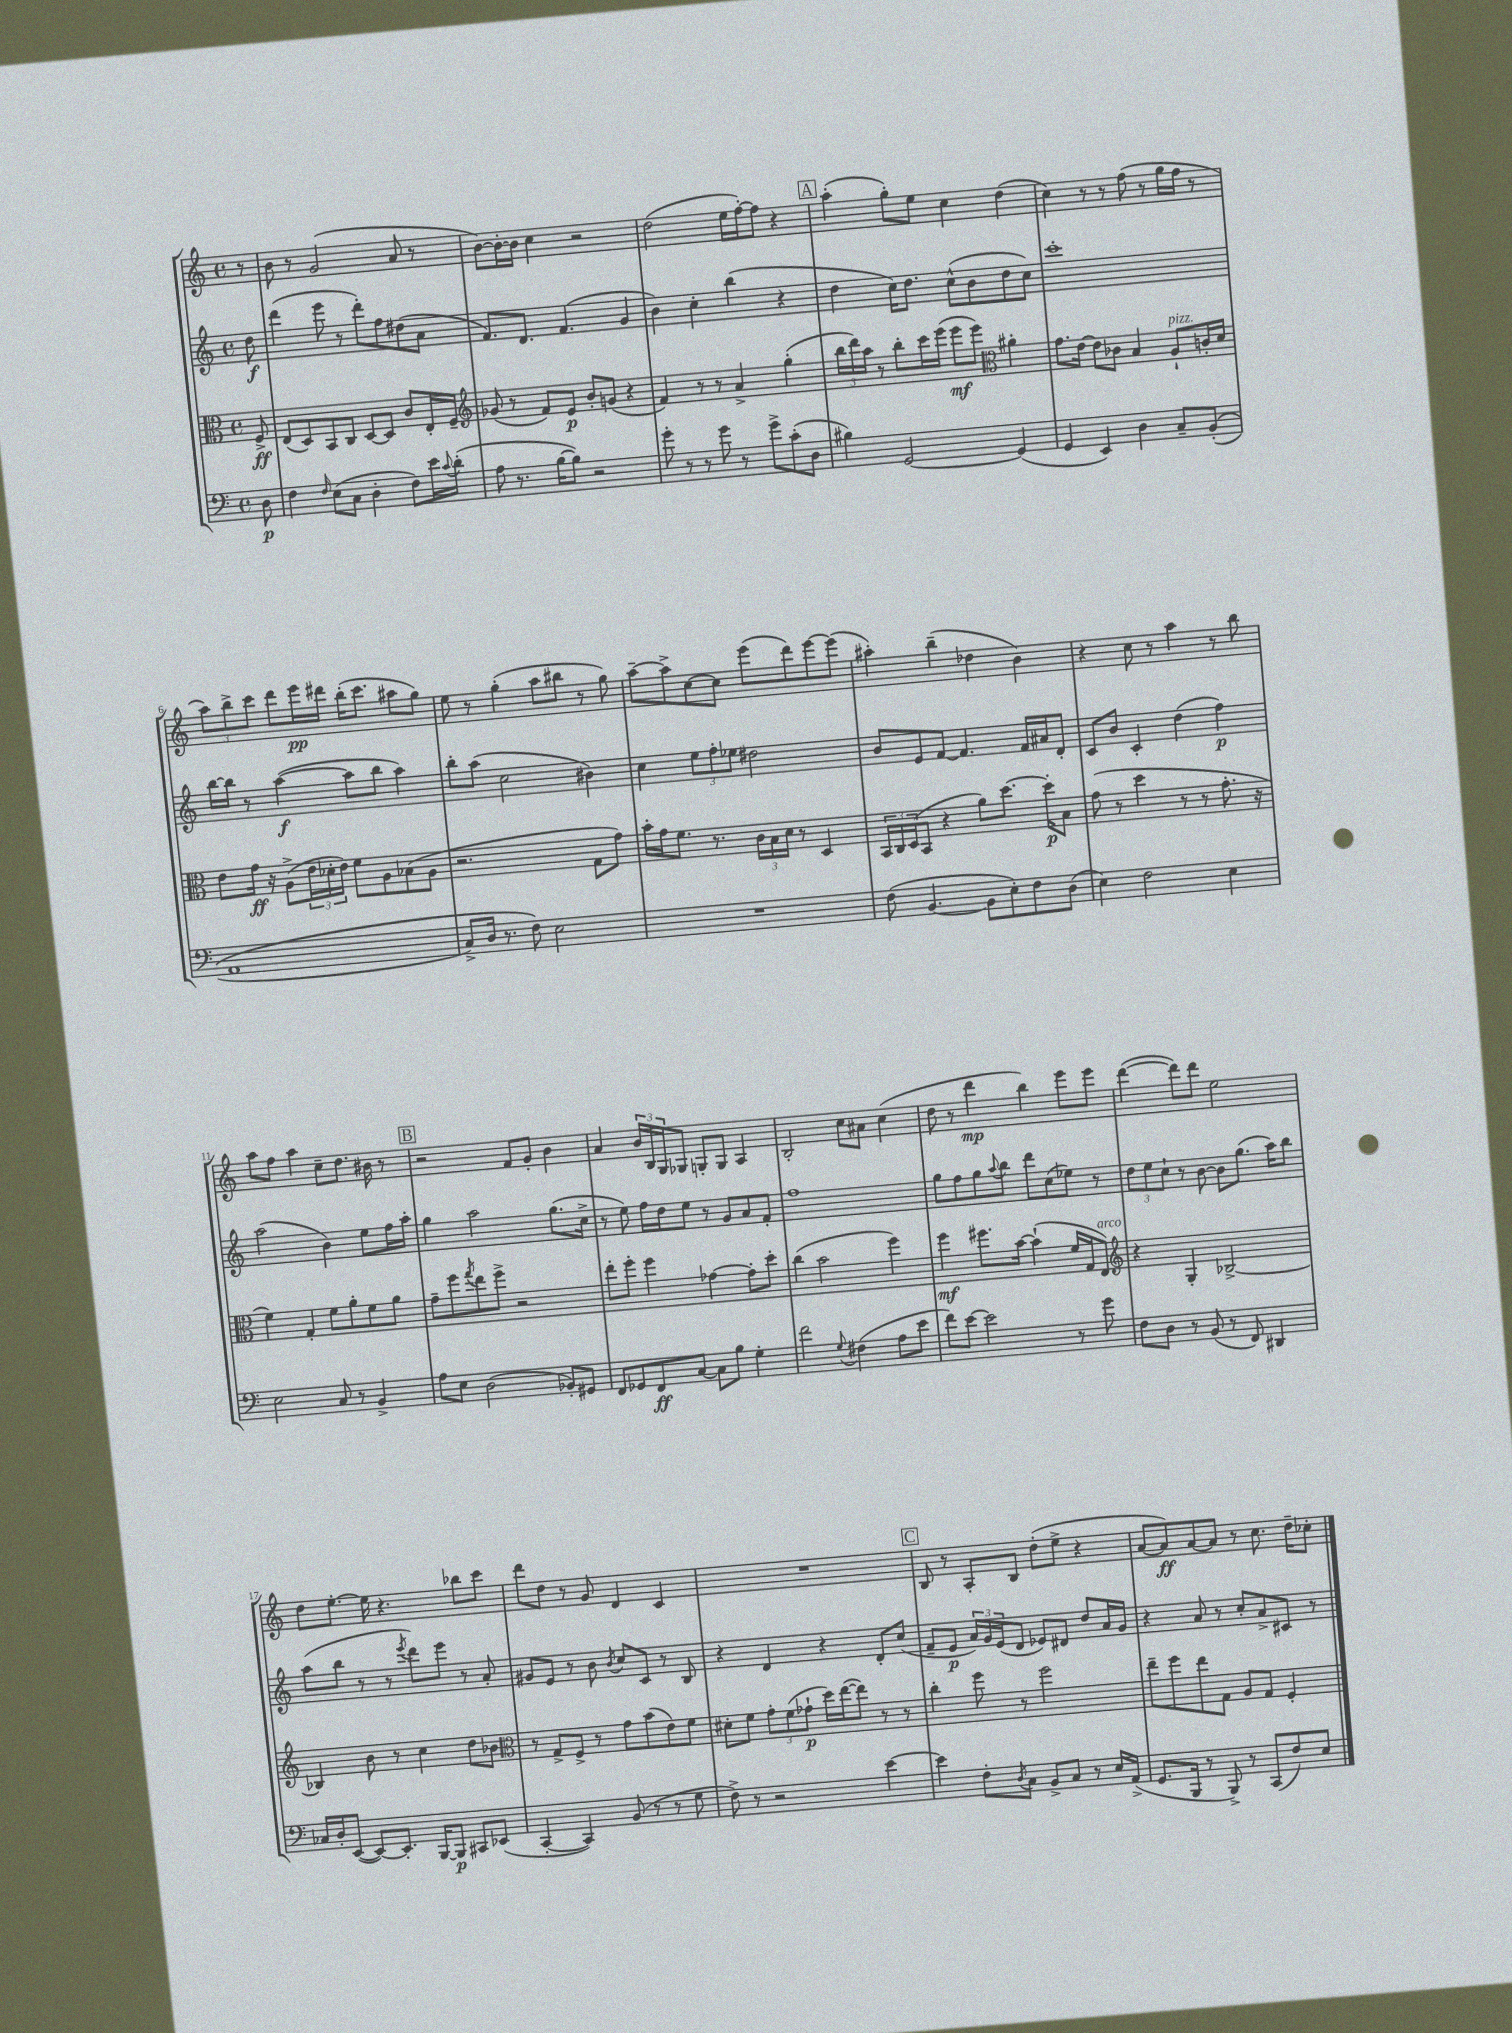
<<
\new StaffGroup <<
\new Staff = "s0" {
    \clef treble \key c \major \defaultTimeSignature \time 4/4 \partial 8
    r8 |
    b'8 r8 g'2( a'8 r8 |
    b'8~) b'16~-. b'16 c''4 r2 |
    d''2( e''16 f''16~-.) f''8 r4 |
    \mark \markup { \box "A" } a''4-.( g''8-.) e''8 c''4 d''4( |
    c''4) r8 r8 f''8( r8 g''16 f''16 r8 |
    \tuplet 3/2 { a''8) b''8-> c'''8 } d'''8 e'''16\pp dis'''16 b''16-.( c'''8. ais''8 g''8) |
    e''8 r8 g''4-.( a''8 bis''8 r8 g''8) |
    a''8~-- a''8-> c''8~ c''8 e'''8( d'''8) e'''8~ e'''8( |
    ais''4-.) b''4--( des''4 b'4) |
    r4 c''8 r8 a''4 r8 b''8 |
    a''8 f''8 a''4 c''8-- d''8. bis'16 r8 |
    \mark \markup { \box "B" } r2 f'8 g'8-. b'4 |
    a'4 \tuplet 3/2 { b'16 b16 g16 } ges8 g8-. g8 a4 |
    b2-. c''8 ais'8 c''4( |
    d''8 r8 d'''4\mp b''4) e'''8 e'''8 |
    d'''4~( d'''8) d'''8 e''2 |
    d''8 e''8.~-. e''16 r4. bes''8 c'''8 |
    d'''8 d''8 r8 g'8 d'4 c'4 |
    R1 |
    \mark \markup { \box "C" } b8 r8 a8-. b8 d''8-.( e''8-> r4 |
    a'8~ a'8\ff) a'8~ a'8 r8 c''8. d''16-- ces''8-. \bar "|." |
}
\new Staff = "s1" {
    \clef treble \key c \major \defaultTimeSignature \time 4/4 \partial 8
    d''8\f |
    d'''4( e'''8 r8 d'''8-.) f''8 dis''8( a'8 |
    f'8.) d'8. f'4.( g'4 |
    b'4) c''4-. b''4( r4 |
    \mark \markup { \box "A" } d''4 c''16) d''8. c''8-^( b'8 d''8 c''8) |
    c'''1-. |
    b''16~ b''16 r8 a''4~\f( a''8 b''8 a''4) |
    b''8-. a''8( c''2 bis'4) |
    c''4 \tuplet 3/2 { e''8 f''8-. ees''8 } dis''2 |
    b'8 e'8 f'8~ f'4. f'16 ais'16 d'8-. |
    c'8 b'8 c'4-. d''4( f''4\p) |
    a''2( b'4) e''8 f''16 a''16-. |
    \mark \markup { \box "B" } g''4 a''2 g''8.( c''16-> |
    r8 e''8) f''16 d''16 e''8 r8 g'8 a'8 f'8-. |
    f''1 |
    g''8 f''8 g''8 \appoggiatura { a''8 } b''8 d'''8 c''8( ees''8) r8 |
    \tuplet 3/2 { d''8 e''8 c''8-! } r8 b'8~ b'8 g''8.( a''16) b''8 |
    a''8( b''8 r8 r8 \acciaccatura { e'''8 } d'''8) e'''8 r8 a'8-. |
    gis'8 e'8 r8 b'8 \acciaccatura { b'8 } c''8 c'8 r8 b8 |
    r4 d'4 r4 d'8-. c''8( |
    \mark \markup { \box "C" } f'8-- e'8\p \tuplet 3/2 { a'16) g'16 e'16( } d'8 ees'8) dis'8 d''8 a'16 g'16 |
    r4 a'8 r8 c''8-. a'8-> cis'8 r8 \bar "|." |
}
\new Staff = "s2" {
    \clef alto \key c \major \defaultTimeSignature \time 4/4 \partial 8
    f8->\ff |
    e8( d8) b,8 c8 d8~ d8 c'8 e16-. f16-- |
    \clef treble ges'8( r8 f'8) e'8\p b'8-. g'8( r4 |
    f'4) r8 r8 a'4-> g''4-.( |
    \mark \markup { \box "A" } \tuplet 3/2 { b''16 d'''16) a''16 } r8 b''8-. c'''16 e'''16( e'''8\mf e'''8) \clef alto ais'4-. |
    g'8. e'16~ e'8 ces'8 b4 a8-!^\markup { \italic "pizz." } c'16-. d'16 |
    e'8 g'16\ff r16 a8->( \tuplet 3/2 { e'16 des'16-. e'16) } f'8 a8 bes8( a8 |
    r2. g8 g'8) |
    b'16-. g'16 f'8. r8. \tuplet 3/2 { c'16 b16 d'16 } r8 d4 |
    \tuplet 3/2 { b,16 c16 d16( } b,8 r4 a'8) d''8.~ d''16-.\p b8 |
    g'8( r8 d''4 r8 r8 g'8.-. r16 |
    f'4) g4-. f'8 a'8-. f'8 a'8 |
    \mark \markup { \box "B" } g'8-- f''8 \acciaccatura { g''8 } e''8 f''8-> r2 |
    e''8-. f''8-. f''4 ges'4~ ges'8-. d''8-. |
    c''4( b'2 f''4) |
    f''4\mf fis''8. b'16~ b'4-!( f'16 g16 e8^\markup { \italic "arco" }) |
    \clef treble r4 g4-. bes2~-> |
    bes4 b'8 r8 c''4 d''8 bes'8 |
    \clef alto r8 g8-> f8-> r8 g'8 b'8( e'8) f'8 |
    dis'8-. f'8 \tuplet 3/2 { g'8-. f'8( ges'8-!\p } d''16) e''16~( e''8) r8 r8 |
    \mark \markup { \box "C" } c''4-. f''8 r8 f''2 |
    e''8-- f''8 e''8 g8 a8 g8 f4-. \bar "|." |
}
\new Staff = "s3" {
    \clef bass \key c \major \defaultTimeSignature \time 4/4 \partial 8
    d8\p |
    f4 \grace { f16 } e8( c8 d4-. f8) e'16 \appoggiatura { c'8 } d'16-.( |
    a8 r8. b16~ b8) r2 |
    g'8-. r8 r8 g'8 r8 g'8-> c'8-.( d8 |
    \mark \markup { \box "A" } bis4) g,2~ g,4( |
    g,4 e,4) d4 c8-- b,8-.(\( |
    a,1 |
    c8->) d16 r8. f8\) e2 |
    R1 |
    f8( b,4.~ b,8 e8-.) f8 d8( |
    e4) f2 e4 |
    e2 c8 r8 b,4-> |
    \mark \markup { \box "B" } a8 e8 d2( bes,8-.) gis,8 |
    f,8 ges,8 f,8\ff c8~ c8 b8 g4-. |
    f'2 \appoggiatura { g8 } fis4( a8 e'8 |
    f'8) e'8~ e'2 r8 g'8 |
    f8 d8 r8 b,8( r8 f,8) dis,4 |
    ces16 d16-. e,8~( e,8~) e,8.-. b,,16~ b,,8\p cis,8 ees,8( |
    c,4~-. c,4) b,8( r8 r8 g8 |
    f8->) r8 r2 e'4~ |
    \mark \markup { \box "C" } e'4 f8-. \acciaccatura { d8 } c8 b,8-> c8 r8 e16 a,16->( |
    g,8. b,,16 r8 b,,8->) r8 c,8( f8) e8 \bar "|." |
}
>>
>>
